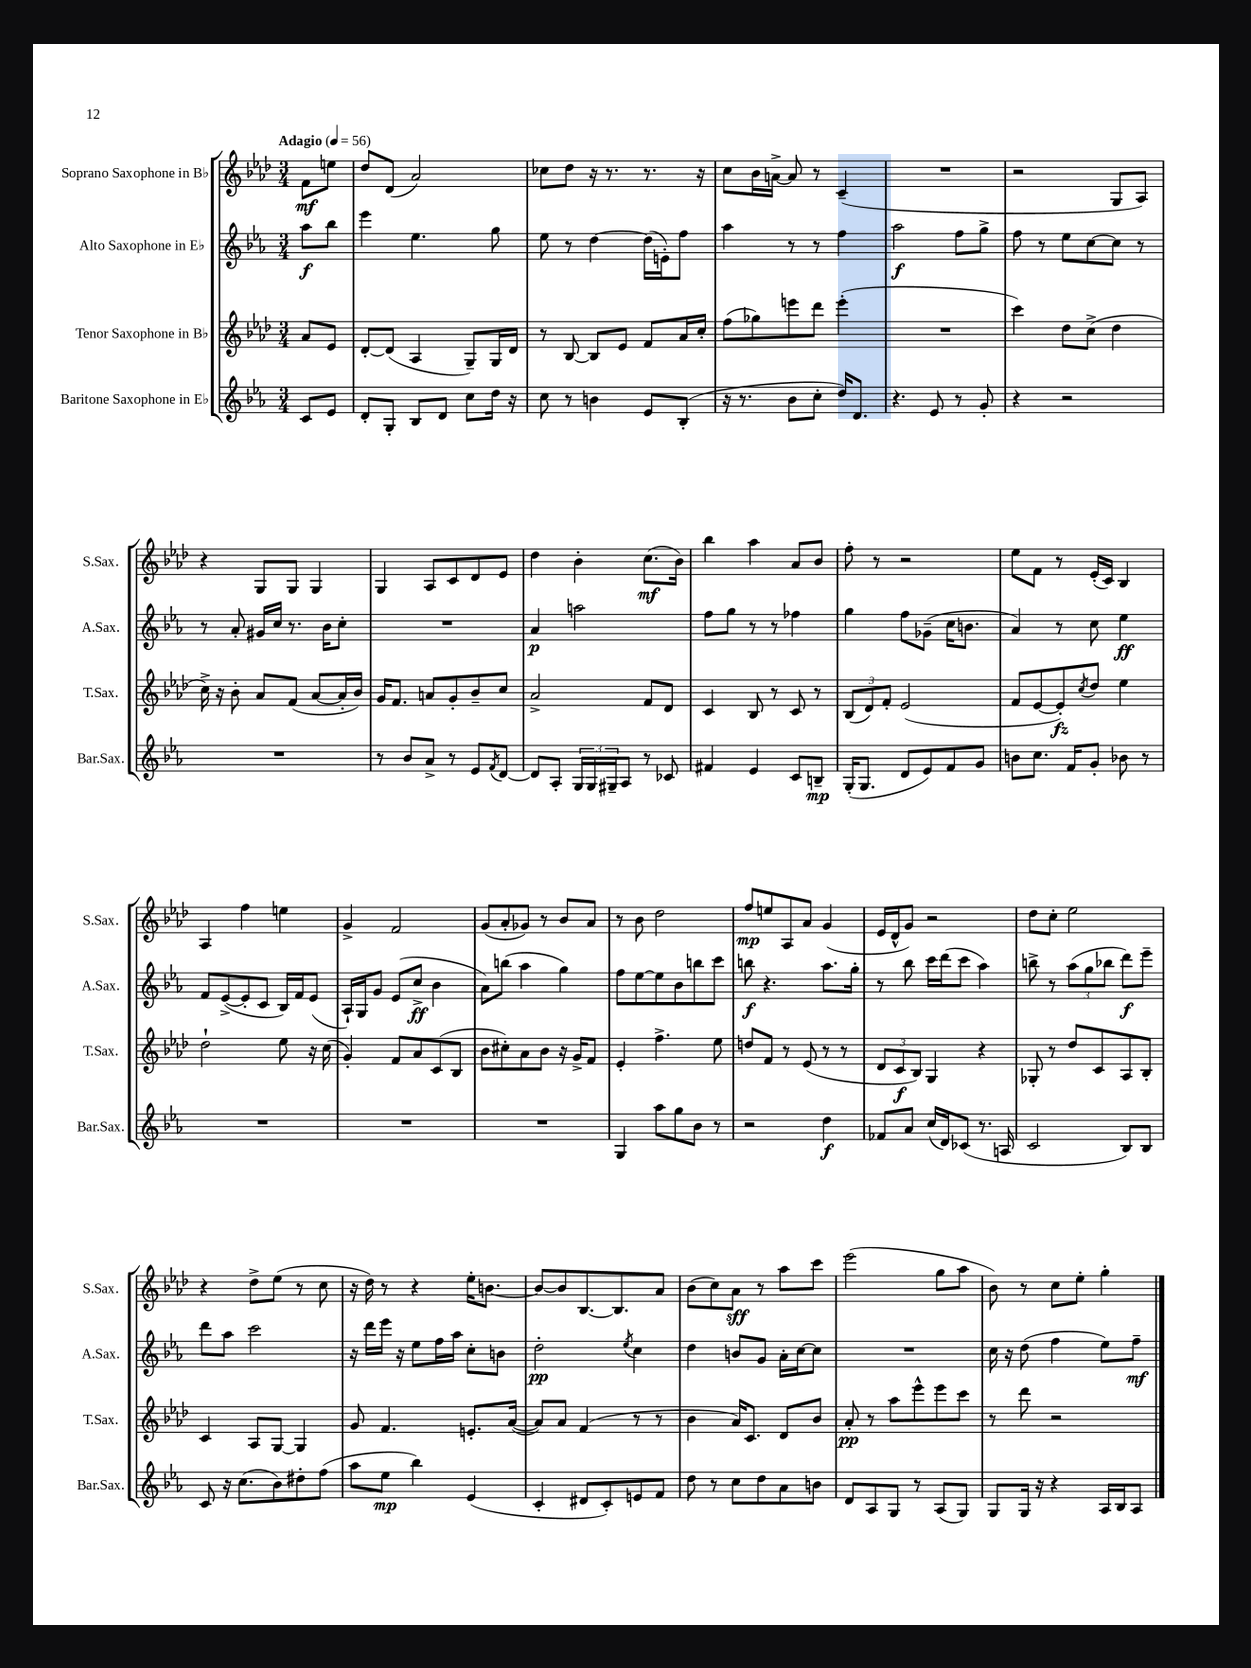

**kern	**dynam	**kern	**dynam	**kern	**dynam	**kern	**dynam
*part4	*part4	*part3	*part3	*part2	*part2	*part1	*part1
*staff4	*staff4	*staff3	*staff3	*staff2	*staff2	*staff1	*staff1
*I"Baritone Saxophone in E♭	*	*I"Tenor Saxophone in B♭	*	*I"Alto Saxophone in E♭	*	*I"Soprano Saxophone in B♭	*
*I'Bar.Sax.	*	*I'T.Sax.	*	*I'A.Sax.	*	*I'S.Sax.	*
*clefG2	*	*clefG2	*	*clefG2	*	*clefG2	*
*k[b-e-a-]	*	*k[b-e-a-d-]	*	*k[b-e-a-]	*	*k[b-e-a-d-]	*
*M3/4	*	*M3/4	*	*M3/4	*	*M3/4	*
*MM56	*	*MM56	*	*MM56	*	*MM56	*
=	=	=	=	=	=	=	=
!	!	!	!	!	!	!LO:TX:a:B:t=Adagio	!
8c/L	.	8a-/L	.	8aa-\L	f	8f\L	mf
8e-/J	.	8e-/J	.	8bb-\J	.	8een\J	.
=1	=1	=1	=1	=1	=1	=1	=1
8d'/L	.	[8d-'/L	.	4eee-\	.	8dd-/L	.
8G'/J	.	(8d-/J]	.	.	.	(8d-/J	.
8B-/L	.	4A-/	.	4.ee-\	.	2a-/)	.
8d/J	.	.	.	.	.	.	.
8cc\L	.	8G~/L)	.	.	.	.	.
16dd\Jk	.	16G/L	.	8gg\	.	.	.
16r	.	16d-/JJ	.	.	.	.	.
=2	=2	=2	=2	=2	=2	=2	=2
8cc\	.	8r	.	8ee-\	.	8cc-X\L	.
8r	.	[8B-/	.	8r	.	8dd-\J	.
4bn\	.	8B-/L]	.	[4dd\	.	16r	.
.	.	.	.	.	.	8.r	.
.	.	8e-/J	.	.	.	.	.
8e-/L	.	8f/L	.	(16dd\LL]	.	8.r	.
.	.	.	.	16en'\J)	.	.	.
(8B-'/J	.	16a-/L	.	8ff\J	.	.	.
.	.	16cc'/JJ	.	.	.	16r	.
=3	=3	=3	=3	=3	=3	=3	=3
16r	.	(8ff\L	.	4aa-\	.	8cc\L	.
8.r	.	.	.	.	.	.	.
.	.	8gg-X\)	.	.	.	16b-\L	.
.	.	.	.	.	.	[16an^\JJ	.
8b-\L	.	8eeen\	.	8r	.	8a/]	.
8cc'\J	.	8ddd-\J	.	8r	.	8r	.
16dd/KL)	.	(4eee'\	.	4ff\	.	(4c~/	.
8.d/J	.	.	.	.	.	.	.
=4	=4	=4	=4	=4	=4	=4	=4
4.r	.	2.r	.	2aa-\	f	2.r	.
8e-/	.	.	.	.	.	.	.
8r	.	.	.	8ff\L	.	.	.
8g'/	.	.	.	8gg^\J	.	.	.
=5	=5	=5	=5	=5	=5	=5	=5
4r	.	4ccc\)	.	8ff\	.	2r	.
.	.	.	.	8r	.	.	.
2r	.	8dd-\L	.	8ee-\L	.	.	.
.	.	(8cc^\J	.	[8cc\	.	.	.
.	.	4dd-\	.	8cc\J]	.	8G/L	.
.	.	.	.	8r	.	8A-/J)	.
!!LO:LB:g=z
=6	=6	=6	=6	=6	=6	=6	=6
2.r	.	16cc^\)	.	8r	.	4r	.
.	.	16r	.	.	.	.	.
.	.	8b-'\	.	8a-'/	.	.	.
.	.	8a-/L	.	16g#X/LL	.	8G/L	.
.	.	.	.	16cc/JJ	.	.	.
.	.	(8f/J	.	8.r	.	8G/J	.
.	.	[8a-/L	.	.	.	4G/	.
.	.	.	.	16b-\KL	.	.	.
.	.	16a-'/L]	.	8cc'\J	.	.	.
.	.	16b-/JJ)	.	.	.	.	.
=7	=7	=7	=7	=7	=7	=7	=7
8r	.	16g/KL	.	2.r	.	4G/	.
.	.	8.f/J	.	.	.	.	.
8b-/L	.	.	.	.	.	.	.
8a-^/J	.	8an/L	.	.	.	8A-/L	.
8r	.	8g'/	.	.	.	8c/	.
8e-/L	.	8b-~/	.	.	.	8d-/	.
8qf/	.	.	.	.	.	.	.
[8d/J	.	8cc/J	.	.	.	8e-/J	.
=8	=8	=8	=8	=8	=8	=8	=8
8d/L]	.	2a-^/	.	4a-/	p	4dd-\	.
8A-'/J	.	.	.	.	.	.	.
24G/LL	.	.	.	2aan\	.	4b-'\	.
24G/	.	.	.	.	.	.	.
24G#X~/J	.	.	.	.	.	.	.
8A-/J	.	.	.	.	.	.	.
8r	.	8f/L	.	.	.	(8.cc\L	mf
8c-X/	.	8d-/J	.	.	.	.	.
.	.	.	.	.	.	16b-\Jk)	.
=9	=9	=9	=9	=9	=9	=9	=9
4f#X/	.	4c/	.	8ff\L	.	4bb-\	.
.	.	.	.	8gg\J	.	.	.
4e-/	.	8B-/	.	8r	.	4aa-\	.
.	.	8r	.	8r	.	.	.
8c/L	.	8c/	.	4ff-X\	.	8a-/L	.
8Bn~/J	mp	8r	.	.	.	8b-/J	.
=10	=10	=10	=10	=10	=10	=10	=10
(16G'/KL	.	(12B-/L	.	4gg\	.	8ff'\	.
8.G/J	.	.	.	.	.	.	.
.	.	12d-/)	.	.	.	.	.
.	.	.	.	.	.	8r	.
.	.	12f'/J	.	.	.	.	.
8d/L	.	(2e-/	.	8ff\L	.	2r	.
8e-/)	.	.	.	(8g-X~\J	.	.	.
8f/	.	.	.	16cc\KL	.	.	.
.	.	.	.	8.bn\J	.	.	.
8g/J	.	.	.	.	.	.	.
=11	=11	=11	=11	=11	=11	=11	=11
8bn\L	.	8f/L	.	4a-/)	.	8ee-\L	.
8.cc\J	.	[8e-/	.	.	.	8f\J	.
.	.	8e-'/])	fz	8r	.	8r	.
16f/KL	.	.	.	.	.	.	.
.	.	8qcc/	.	.	.	.	.
8g'/J	.	8dd-/J	.	8cc\	.	(16e-'/LL	.
.	.	.	.	.	.	16c/JJ)	.
8b-X\	.	4ee-\	.	4ee-\	ff	4B-/	.
8r	.	.	.	.	.	.	.
!!LO:LB:g=z
=12	=12	=12	=12	=12	=12	=12	=12
2.r	.	2dd-`\	.	8f/L	.	4A-/	.
.	.	.	.	([8e-^/	.	.	.
.	.	.	.	8e-'/]	.	4ff\	.
.	.	.	.	8c/J	.	.	.
.	.	8ee-\	.	16B-/LL)	.	4een\	.
.	.	.	.	16f/J	.	.	.
.	.	16r	.	(8e-/J	.	.	.
.	.	(16cc\	.	.	.	.	.
=13	=13	=13	=13	=13	=13	=13	=13
2.r	.	4g'/)	.	16A-`/LL)	.	4g^/	.
.	.	.	.	16G/J	.	.	.
.	.	.	.	8g/J	.	.	.
.	.	8f/L	.	(8e-/L	.	2f/	.
.	.	8a-/	.	8cc^/J	ff	.	.
.	.	(8c/	.	4b-\	.	.	.
.	.	8B-/J	.	.	.	.	.
=14	=14	=14	=14	=14	=14	=14	=14
2.r	.	8b-\L	.	8a-\L)	.	(8g/L	.
.	.	8cc#X'\)	.	(8bbn\J	.	8a-'/	.
.	.	8a-\	.	4aa-\	.	8g-X/J)	.
.	.	8b-\J	.	.	.	8r	.
.	.	16r	.	4gg\)	.	8b-/L	.
.	.	16g^/KL	.	.	.	.	.
.	.	8f/J	.	.	.	8a-/J	.
=15	=15	=15	=15	=15	=15	=15	=15
4G/	.	4e-'/	.	8ff\L	.	8r	.
.	.	.	.	[8ee-\	.	8b-\	.
8aa-\L	.	4.ff^\	.	8ee-\]	.	2dd-\	.
8gg\	.	.	.	8b-\	.	.	.
8b-\J	.	.	.	8bbn\	.	.	.
8r	.	8ee-\	.	8ccc\J	.	.	.
=16	=16	=16	=16	=16	=16	=16	=16
2r	.	8ddn/L	.	8bbn\	f	8ff/L	mp
.	.	8f/J	.	4.r	.	8een/	.
.	.	8r	.	.	.	8A-/	.
.	.	(8e-/	.	.	.	8a-/J	.
4dd\	f	8r	.	8.aa-\L	.	(4g/	.
.	.	8r	.	.	.	.	.
.	.	.	.	16gg'\Jk	.	.	.
=17	=17	=17	=17	=17	=17	=17	=17
8f-X/L	.	12d-/L	.	8r	.	16e-/LL	.
.	.	.	.	.	.	16d-^^/J	.
.	.	12c/	f	.	.	.	.
8a-/J	.	.	.	8bb-\	.	8g/J)	.
.	.	12B-/J)	.	.	.	.	.
(16cc/LL	.	4G/	.	16ccc\LL	.	2r	.
16d/J)	.	.	.	(16ddd\J	.	.	.
(8c-X/J	.	.	.	8ccc\J	.	.	.
8.r	.	4r	.	4aa-\)	.	.	.
16An/	.	.	.	.	.	.	.
=18	=18	=18	=18	=18	=18	=18	=18
2c/	.	8G-X'/	.	8bbn^\	.	8dd-\L	.
.	.	8r	.	8r	.	8cc'\J	.
.	.	8dd-/L	.	(12aa-\L	.	2ee-\	.
.	.	.	.	12gg\	.	.	.
.	.	8c/	.	.	.	.	.
.	.	.	.	12bb-X\J	.	.	.
8B-/L)	.	8A-/	.	8ddd\L)	f	.	.
8B-/J	.	8B-'/J	.	8eee-~\J	.	.	.
!!LO:LB:g=z
=19	=19	=19	=19	=19	=19	=19	=19
8c/	.	4c/	.	8ddd\L	.	4r	.
16r	.	.	.	8aa-\J	.	.	.
(8.cc\L	.	.	.	.	.	.	.
.	.	8A-/L	.	2ccc\	.	8dd-^\L	.
8b-\)	.	[8G/J	.	.	.	(8ee-\J	.
8dd#X'\	.	4G/]	.	.	.	8r	.
(8ff\J	.	.	.	.	.	8cc\	.
=20	=20	=20	=20	=20	=20	=20	=20
8aa-\L	.	8g/	.	16r	.	16r	.
.	.	.	.	16ddd\LL	.	16dd-\)	.
8ee-\J	mp	4.f/	.	16eee-\JJ	.	8r	.
.	.	.	.	16r	.	.	.
4bb-\)	.	.	.	8ee-\L	.	4r	.
.	.	.	.	16ff\L	.	.	.
.	.	.	.	16aa-\JJ	.	.	.
(4e-/	.	8.en'/L	.	8cc'\L	.	16ee-'\KL	.
.	.	.	.	.	.	[8.bn\J	.
.	.	.	.	8bn\J	.	.	.
.	.	([16a-/Jk	.	.	.	.	.
=21	=21	=21	=21	=21	=21	=21	=21
4c'/	.	8a-/L])	.	2dd'\	pp	8b/L_	.
.	.	8a-/J	.	.	.	8b/]	.
8d#X/L	.	(4f/	.	.	.	[8.B-/	.
8c'/)	.	.	.	.	.	.	.
.	.	.	.	.	.	8.B-/]	.
.	.	.	.	8qee-/	.	.	.
8en/	.	8r	.	4cc\	.	.	.
8f/J	.	8r	.	.	.	8a-/J	.
=22	=22	=22	=22	=22	=22	=22	=22
8dd\	.	4b-\	.	4dd\	.	(8b-\L	.
8r	.	.	.	.	.	8cc\)	.
8cc\L	.	16a-/KL)	.	8bn/L	.	8a-\J	sff
.	.	8.c/J	.	.	.	.	.
8dd\	.	.	.	8g/J	.	8r	.
8a-\	.	8d-/L	.	16a-'\LL	.	8aa-\L	.
.	.	.	.	[16cc\J	.	.	.
8bn\J	.	8b-/J	.	8cc\J]	.	8ccc\J	.
=23	=23	=23	=23	=23	=23	=23	=23
8d/L	.	8a-'/	pp	2.r	.	(2eee-\	.
8A-/	.	8r	.	.	.	.	.
8G/J	.	8aa-\L	.	.	.	.	.
8r	.	8eee-^^\	.	.	.	.	.
(8A-/L	.	8eee-\	.	.	.	8gg\L	.
8G/J)	.	8ccc\J	.	.	.	8aa-\J	.
=24	=24	=24	=24	=24	=24	=24	=24
8G/L	.	8r	.	16cc\	.	8b-\)	.
.	.	.	.	16r	.	.	.
16G/Jk	.	8ddd-\	.	(8dd\	.	8r	.
16r	.	.	.	.	.	.	.
4r	.	2r	.	4ff\	.	8cc\L	.
.	.	.	.	.	.	8ee-'\J	.
16A-/LL	.	.	.	8ee-\L)	.	4gg'\	.
16B-/J	.	.	.	.	.	.	.
8A-/J	.	.	.	8ff~\J	mf	.	.
==	==	==	==	==	==	==	==
*-	*-	*-	*-	*-	*-	*-	*-
